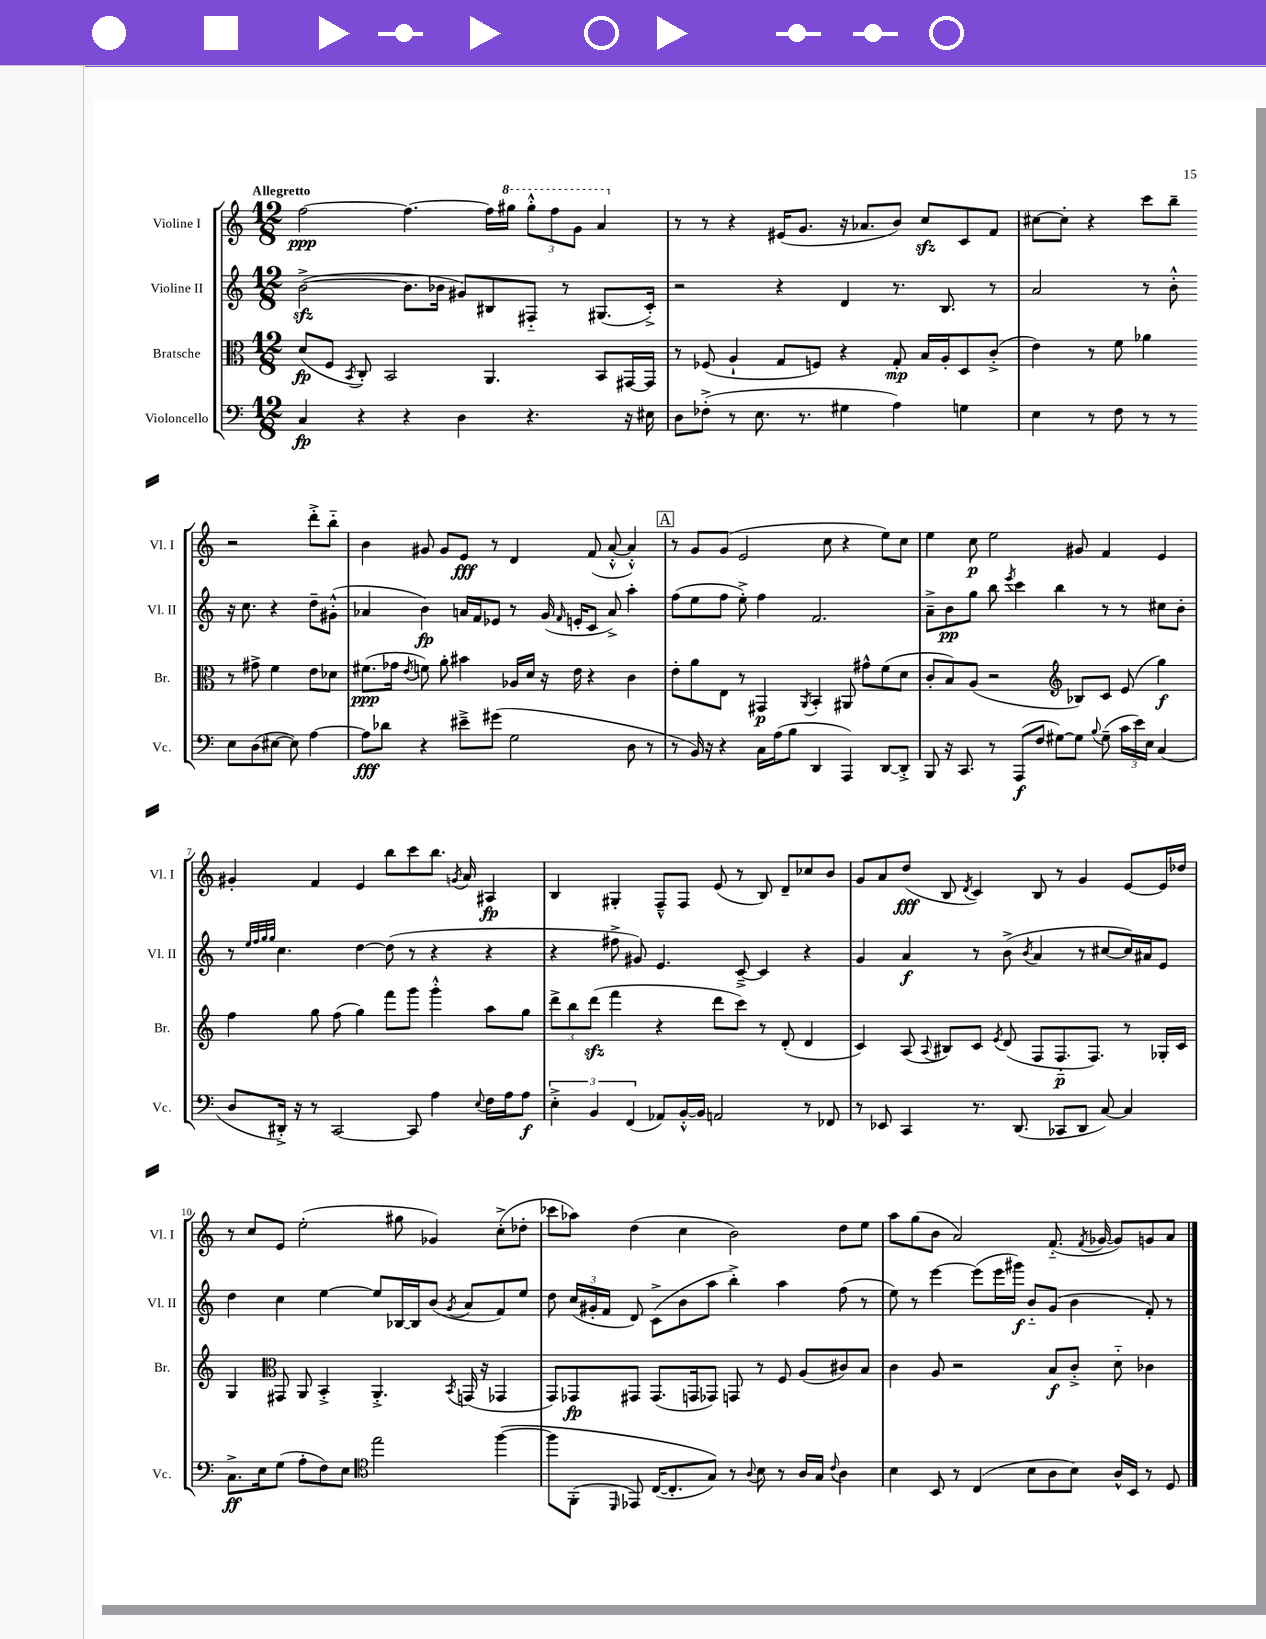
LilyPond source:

<<
\new StaffGroup <<
\new Staff = "s0" \with { instrumentName = "Violine I" shortInstrumentName = "Vl. I" } {
    \clef treble \key c \major \numericTimeSignature \time 12/8 \tempo "Allegretto"
    \autoBeamOff f''2~\ppp f''4.~ f''16[ \ottava #1 gis'''16] \tuplet 3/2 { gis'''8[-.-^ f'''8 g''8] } a''4 \ottava #0 |
    r8 r8 r4 eis'16[( g'8.] r16 aes'8.[ b'8]) c''8[\sfz c'8 f'8] |
    cis''8[~ cis''8]-. r4 c'''8[ b''8]-- r2 d'''8[-.-> b''8]-_ |
    b'4 gis'8 gis'8[ e'8]\fff r8 d'4 f'8( a'8~-.-^ a'4-.-^) |
    \mark \markup { \box "A" } r8 g'8[ g'8]( e'2 c''8 r4 e''8[) c''8] |
    e''4 c''8\p e''2 gis'8 f'4 e'4 |
    gis'4-. f'4 e'4 b''8[ c'''8 b''8.] \acciaccatura { g'8 } a'16 ais4\fp |
    b4 gis4-. f8[---^ f8] e'8( r8 b8) d'8[-- ces''8 b'8] |
    g'8[ a'8 d''8]\fff( b8 \acciaccatura { d'8 } c'4) b8 r8 g'4 e'8[~ e'16 des''16] |
    r8 c''8[ e'8] e''2-.( gis''8 ges'4) c''8[-.->( des''8]-. |
    ces'''8[ aes''8]) d''4( c''4 b'2) d''8[ e''8] |
    a''8[ g''8( b'8] a'2) f'8.-_( \acciaccatura { f'8 } ges'16~ ges'8[) g'8 a'8] \bar "|." |
}
\new Staff = "s1" \with { instrumentName = "Violine II" shortInstrumentName = "Vl. II" } {
    \clef treble \key c \major \numericTimeSignature \time 12/8
    \autoBeamOff b'2~->\sfz( b'8.[ bes'16] gis'8[) bis8 fis8]-_ r8 gis8.[( c'16]-.->) |
    r2 r4 d'4 r8. b8. r8 |
    a'2 r8 b'8-.-^ r16 c''8. r4 d''8[-- gis'8]-.-^( |
    aes'4 b'4\fp) a'16[ f'16 ees'8] r8 g'16( \grace { f'16 } e'16[-. c'8] a'8->) a''4-. |
    \mark \markup { \box "A" } f''8[( e''8 f''8] e''8-.->) f''4 f'2. |
    a'8[---> b'8\pp g''8] b''8 \acciaccatura { e'''8 } c'''4 b''4 r8 r8 cis''8[ b'8]-. |
    r8 \grace { e''32[ f''32 g''32 g''32] } c''4. d''4~ d''8( r8 r4 r4 |
    r4 fis''8-> gis'8) e'4. c'8~---> c'4 r4 |
    g'4 a'4\f r8 b'8->( \acciaccatura { b'8 } a'4 r8 cis''8[~ cis''16) ais'16 e'8] |
    d''4 c''4 e''4~ e''8[ bes16~ bes16 b'8]( \acciaccatura { g'8 } a'8[ f'8) e''8] |
    d''8 \tuplet 3/2 { c''16[( gis'16-. f'16] } d'8) c'8[->( b'8 a''8] b''4-.->) a''4 f''8( r8 |
    e''8) r8 e'''4~ e'''8[( e'''16 gis'''16]\f) b'8[-_ g'8]( b'4 f'8-.) r8 \bar "|." |
}
\new Staff = "s2" \with { instrumentName = "Bratsche" shortInstrumentName = "Br." } {
    \clef alto \key c \major \numericTimeSignature \time 12/8
    \autoBeamOff d'8[\fp( f8] \acciaccatura { b,8 } c8-.) b,2 a,4. b,8[ gis,16~ gis,16] |
    r8 fes8( a4-! g8[ f8]) r4 g8-.\mp b16[ a16-. d8 c'8]-.->( |
    e'4) r8 f'8 aes'4 r8 gis'8-> f'4 e'8[ des'8] |
    fis'8.[\ppp( ges'16] \acciaccatura { e'8 } f'8) a'8-. bis'4 aes16[ d'16] r16 e'16 r4 c'4 |
    \mark \markup { \box "A" } e'8[-. a'8 e8] r8 gis,4\p \acciaccatura { a,8 } b,4-. ais,8 gis'8[-^ f'8( d'8] |
    c'8[-. b8) a8]( r2 \clef treble bes8[) c'8] e'8( g''4\f) |
    f''4 g''8 f''8( g''4) f'''8[ g'''8] g'''4-.-^ a''8[ g''8] |
    \tuplet 3/2 { d'''8[-> b''8 d'''8]\sfz( } f'''4 r4 d'''8[ c'''8]) r8 d'8-.( d'4 |
    c'4) a8( \appoggiatura { a8 } bis8[) c'8] \acciaccatura { e'8 } d'8( f8[ f8.-_\p f8.]) r8 ges16[-. c'16] |
    g4 \clef alto gis,8 a,8 b,4-.-> a,4.-.-> \acciaccatura { b,8 } g,16( r16 ges,4 |
    g,8[) ges,8\fp gis,8] gis,8.[( g,16 ges,8]) g,8 r8 f8 a8[( cis'8) b8] |
    c'4 a8 r2 b8[\f c'8]-.-> d'8-_ ces'4 \bar "|." |
}
\new Staff = "s3" \with { instrumentName = "Violoncello" shortInstrumentName = "Vc." } {
    \clef bass \key c \major \numericTimeSignature \time 12/8
    \autoBeamOff c4\fp r4 r4 d4 r4. r16 eis16 |
    d8[ fes8]-.->( r8 e8. r8. gis4 a4) g4 |
    e4 r8 f8 r8 r8 e8[ d8( eis8]~ eis8) a4~ |
    a8[\fff des'8] r4 eis'8[---> gis'8]( g2 d8 r8 |
    \mark \markup { \box "A" } r8 b,16) r16 r4 c16[ a16( b8] d,4 a,,4) d,8[~ d,8]-.-> |
    b,,8 r16 c,8. r8 a,,8[\f( f8] gis8[~) gis8] \appoggiatura { b8 } gis8--( \tuplet 3/2 { c'16[ e'16) e16] } c4( |
    d8[ dis,16]-.->) r16 r8 c,2~ c,8 a4 \appoggiatura { e8 } f16[ a16 a8]\f |
    \tuplet 3/2 { e4-.-> b,4 f,4( } aes,8[) b,16~-.-^ b,16] a,2 r8 fes,8 |
    r8 ees,8 c,4 r8. d,8.( ces,8[ d,8] c8~) c4 |
    c8.[->\ff e16 g8]( a8[-. f8) e8] \clef tenor e''2 f''4~\( |
    f''8[ f,8]-.( \grace { d,16 } ees,8) c16[~( c8.-. g8])\) r8 \appoggiatura { a8 } b8 r8 a16[ g16] \appoggiatura { c'8 } a4 |
    b4 b,8 r8 c4( b8[ a8 b8]) a16[-^ b,16] r8 d8 \bar "|." |
}
>>
>>
